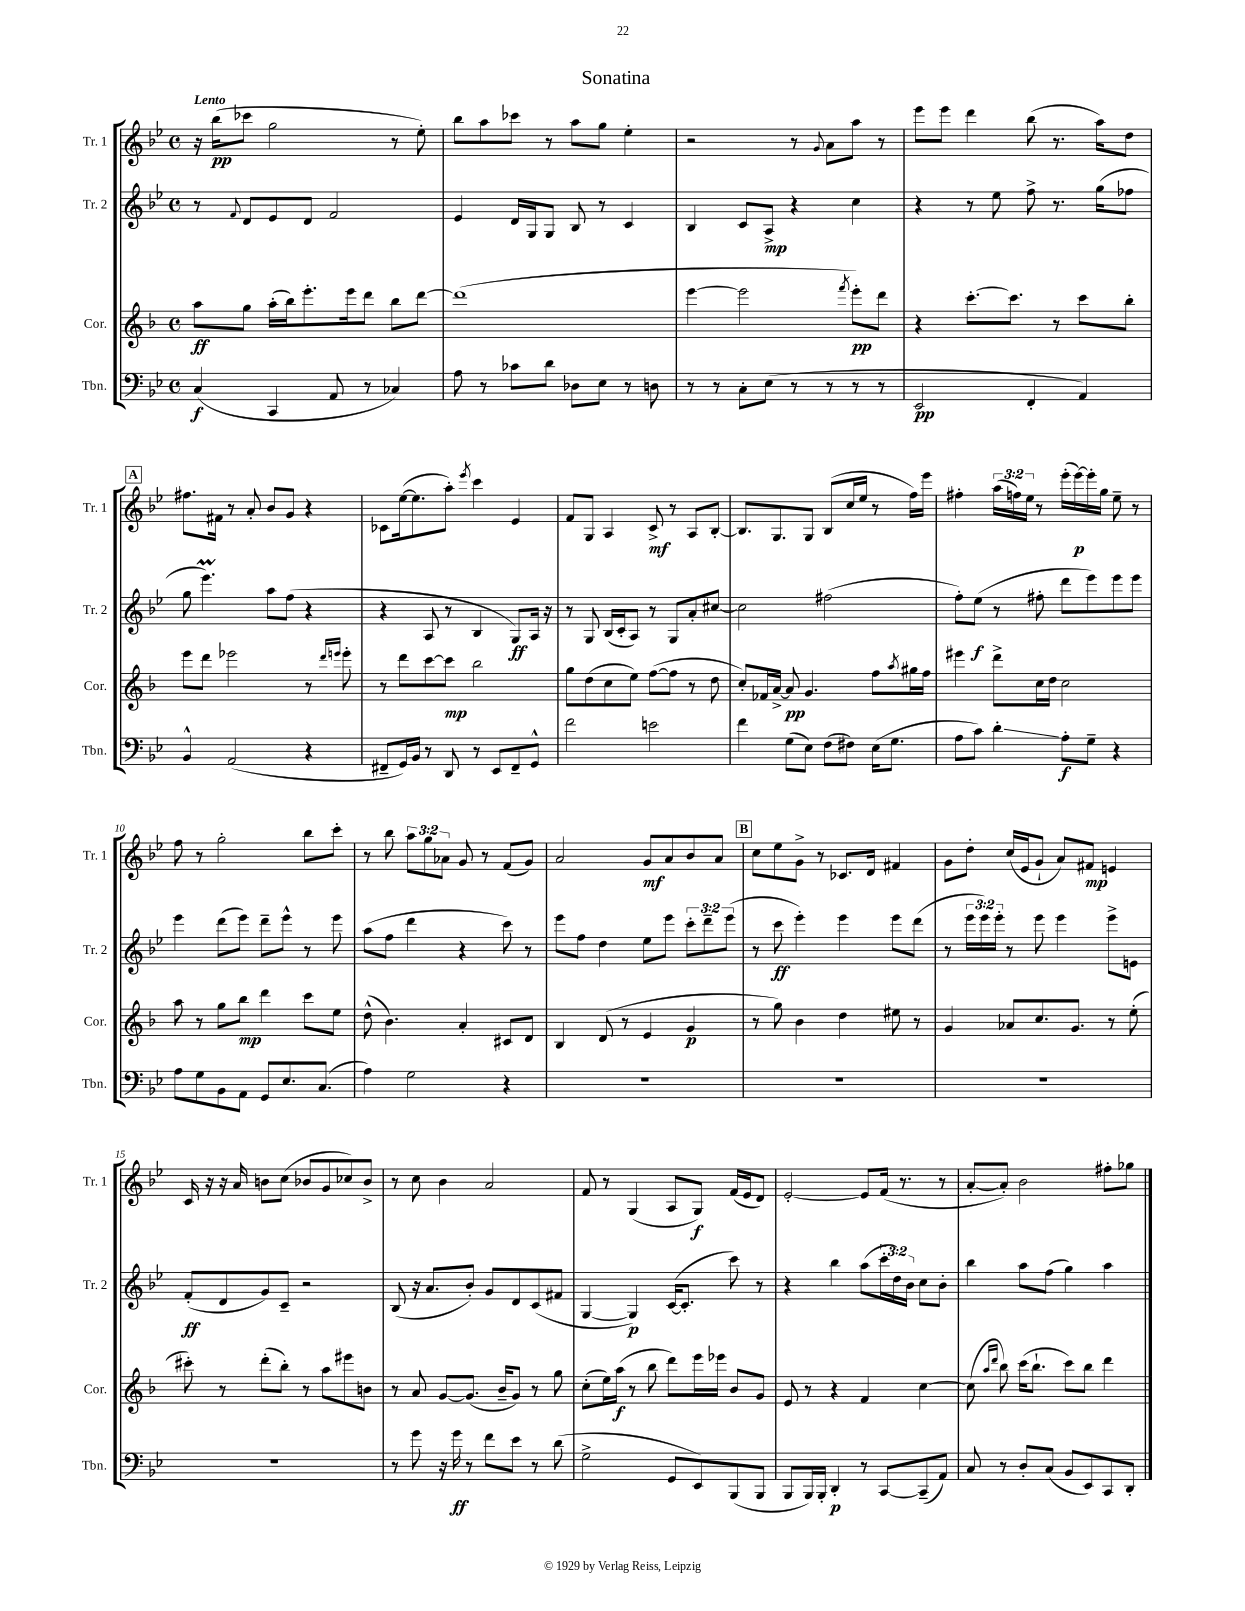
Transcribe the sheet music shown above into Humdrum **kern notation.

**kern	**kern	**kern	**kern
*staff4	*staff3	*staff2	*staff1
*clefF4	*clefG2	*clefG2	*clefG2
*k[b-e-]	*k[b-]	*k[b-e-]	*k[b-e-]
*M4/4	*M4/4	*M4/4	*M4/4
*met(c)	*met(c)	*met(c)	*met(c)
(4C	8aa	8r	16r
.	.	.	(16bb-
.	.	8qqf	.
.	8gg	8d	8ccc-
4CC	(16aa'	8e-	2gg
.	16bb-)	.	.
.	8.eee'	8d	.
8AA	.	2f	.
.	16eee	.	.
8r	8ddd	.	.
4C-)	8bb-	.	8r
.	[8ddd	.	8ee-')
=	=	=	=
8A	(1ddd]	4e-	8bb-
8r	.	.	8aa
8c-	.	16d	8ccc-
.	.	16G	.
8d	.	8G	8r
8D-	.	8B-	8aa
8E-	.	8r	8gg
8r	.	4c	4ee-'
8D	.	.	.
=	=	=	=
8r	[4eee	4B-	2r
8r	.	.	.
8C'	2eee]	8c	.
(8E-	.	8A^	.
8r	.	4r	8r
.	.	.	8qqg
8r	.	.	8a
.	8qfff	.	.
8r	8eee')	4cc	8aa
8r	8ddd	.	8r
=	=	=	=
2EE-	4r	4r	8eee-
.	.	.	8eee-
.	[8.ccc'	8r	4ddd
.	.	8ee-	.
.	8.ccc]	.	.
4FF'	.	8ff^	(8bb-
.	8r	8.r	8.r
4AA)	8ccc	.	.
.	.	(16gg	16aa)
.	8bb-'	8ff-	8dd
=	=	=	=
4BB-^^	8eee	8gg	8.ff#
.	8ddd	4.eee-)	.
.	.	.	16f#
(2AA	2eee-	.	8r
.	.	.	8a'
.	.	8aa	8b-
.	.	(8ff	8g
4r	8r	4r	4r
.	16qqddd	.	.
.	16qqeee	.	.
.	8eee'	.	.
=	=	=	=
8FF#~	8r	4r	8c-
16GG)	8ddd	.	([16ee-
16BB-	.	.	8.ee-]
8r	[8ccc	8A	.
8DD	8ccc]	8r	8aa')
.	.	.	8qeee-
8r	2bb-	4B-	4ccc
8EE-	.	.	.
8FF#~	.	8G)	4e-
8GG^^	.	16A	.
.	.	16r	.
=	=	=	=
2f	8gg	8r	8f
.	(8dd	8G	8G
.	8cc	(16B-	4A
.	.	16c'	.
.	8ee)	8A)	.
2e	([8ff	8r	8c^
.	8ff]	8G	8r
.	8r	8a'	8A
.	8dd	[8cc#	[8B-'
=	=	=	=
4f	8cc')	2cc#]	8.B-]
.	16f-	.	.
.	[16a^	.	8.G
(8G	8a]	.	.
8E-)	4.g	.	8G
(8F	.	(2ff#	(8B-
8F#)	.	.	16cc
.	.	.	16ee-
(16E-	8ff	.	8r
8.G	.	.	.
.	8qaa	.	.
.	16gg#	.	16ff)
.	16ff	.	16eee-
=	=	=	=
8A	4eee#	8ff')	4ff#'
8c)	.	(8ee-	.
4d'	8ddd^	8r	(24aa
.	.	.	24ff)
.	.	.	24ee-
.	16cc	8ff#'	8r
.	16dd	.	.
8A'	2cc	8ddd	(16eee-'
.	.	.	[16eee-)
8G~	.	8eee-)	16eee-']
.	.	.	16gg
4r	.	8eee-	8ee-~
.	.	8eee-	8r
=	=	=	=
8A	8aa	4eee-	8ff
8G	8r	.	8r
8BB-	8gg	(8ddd	2gg'
8AA	8bb-	8eee-)	.
8GG	4ddd	8ddd~	.
8.E-	.	8eee-^^	.
.	8ccc	8r	8bb-
(8.C	.	.	.
.	8ee	8eee-	8ccc'
=	=	=	=
4A)	(8dd^^	(8aa	8r
.	4.b-)	8ff	8bb-
2G	.	4ddd	12aa
.	.	.	12gg
.	.	.	12a-
.	4a'	4r	8g
.	.	.	8r
4r	8c#	8ccc)	(8f
.	8d	8r	8g)
=	=	=	=
1r	4B-	8eee-	2a
.	.	8ff	.
.	(8d	4dd	.
.	8r	.	.
.	4e	8ee-	8g
.	.	8eee-	8a
.	4g	12ccc'	8b-
.	.	12ddd~	.
.	.	.	8a
.	.	(12eee-	.
=	=	=	=
1r	8r	8r	8cc
.	8gg)	8ccc	8ee-
.	4b-	4eee-')	8g^
.	.	.	8r
.	4dd	4eee-	8.c-
.	.	.	16d
.	8ee#	8eee-	4f#
.	8r	(8ddd	.
=	=	=	=
1r	4g	8r	8g
.	.	24eee-	8dd'
.	.	24eee-)	.
.	.	24eee-'	.
.	8a-	8r	(16cc
.	.	.	16e-
.	8.cc	8eee-	8g`
.	.	4eee-	8a)
.	8.g	.	.
.	.	.	8f#
.	8r	8eee-^	4e
.	(8ee'	8e	.
=	=	=	=
1r	8ccc#')	(8f'	16c
.	.	.	16r
.	8r	8d	16r
.	.	.	16a
.	(8ddd'	8g)	8b
.	8bb-')	8c~	(8cc
.	8r	2r	8b-
.	8aa	.	8g
.	8eee#	.	8cc-)
.	8b	.	8b-^
=	=	=	=
8r	8r	(8B-	8r
8g	8a	16r	8cc
.	.	8.a	.
16r	[8g	.	4b-
16g	.	.	.
8r	(8.g]	8b-')	.
8f	.	8g	2a
.	16b-~	.	.
8e-	8g)	8d	.
8r	8r	(8c	.
(8d	8gg	8f#	.
=	=	=	=
2G^	(8cc'	[4G	8f
.	16ee)	.	8r
.	(16aa	.	.
.	8r	4G])	(4G
.	8bb-	.	.
8GG	8ddd)	([16c	8A
.	.	8.c']	.
8EE-)	16eee	.	8G)
.	16eee-	.	.
(8BBB-	8b-	8ccc)	(16f
.	.	.	16e-
8BBB-	8g	8r	8d)
=	=	=	=
8BBB-	8e	4r	[2e-'
16BBB-)	8r	.	.
16BBB-'	.	.	.
4DD'	4r	4bb-	.
8r	4f	(8aa	8e-]
[8CC	.	24ccc'	(16f
.	.	24dd)	.
.	.	.	8.r
.	.	24b-	.
(8CC~]	[4cc	8cc	.
8AA)	.	8b-'	8r
=	=	=	=
8C	(8cc]	4bb-	[8a'
.	16qqaa	.	.
.	16qqddd	.	.
8r	8bb-)	.	8a'])
8D'	(16ccc	8aa	2b-
.	8.bb-`	.	.
(8C	.	(8ff	.
8BB-	8ccc)	4gg)	.
8EE-)	8bb-	.	.
8CC	4ddd	4aa	8ff#'
8DD'	.	.	8gg-
==	==	==	==
*-	*-	*-	*-
